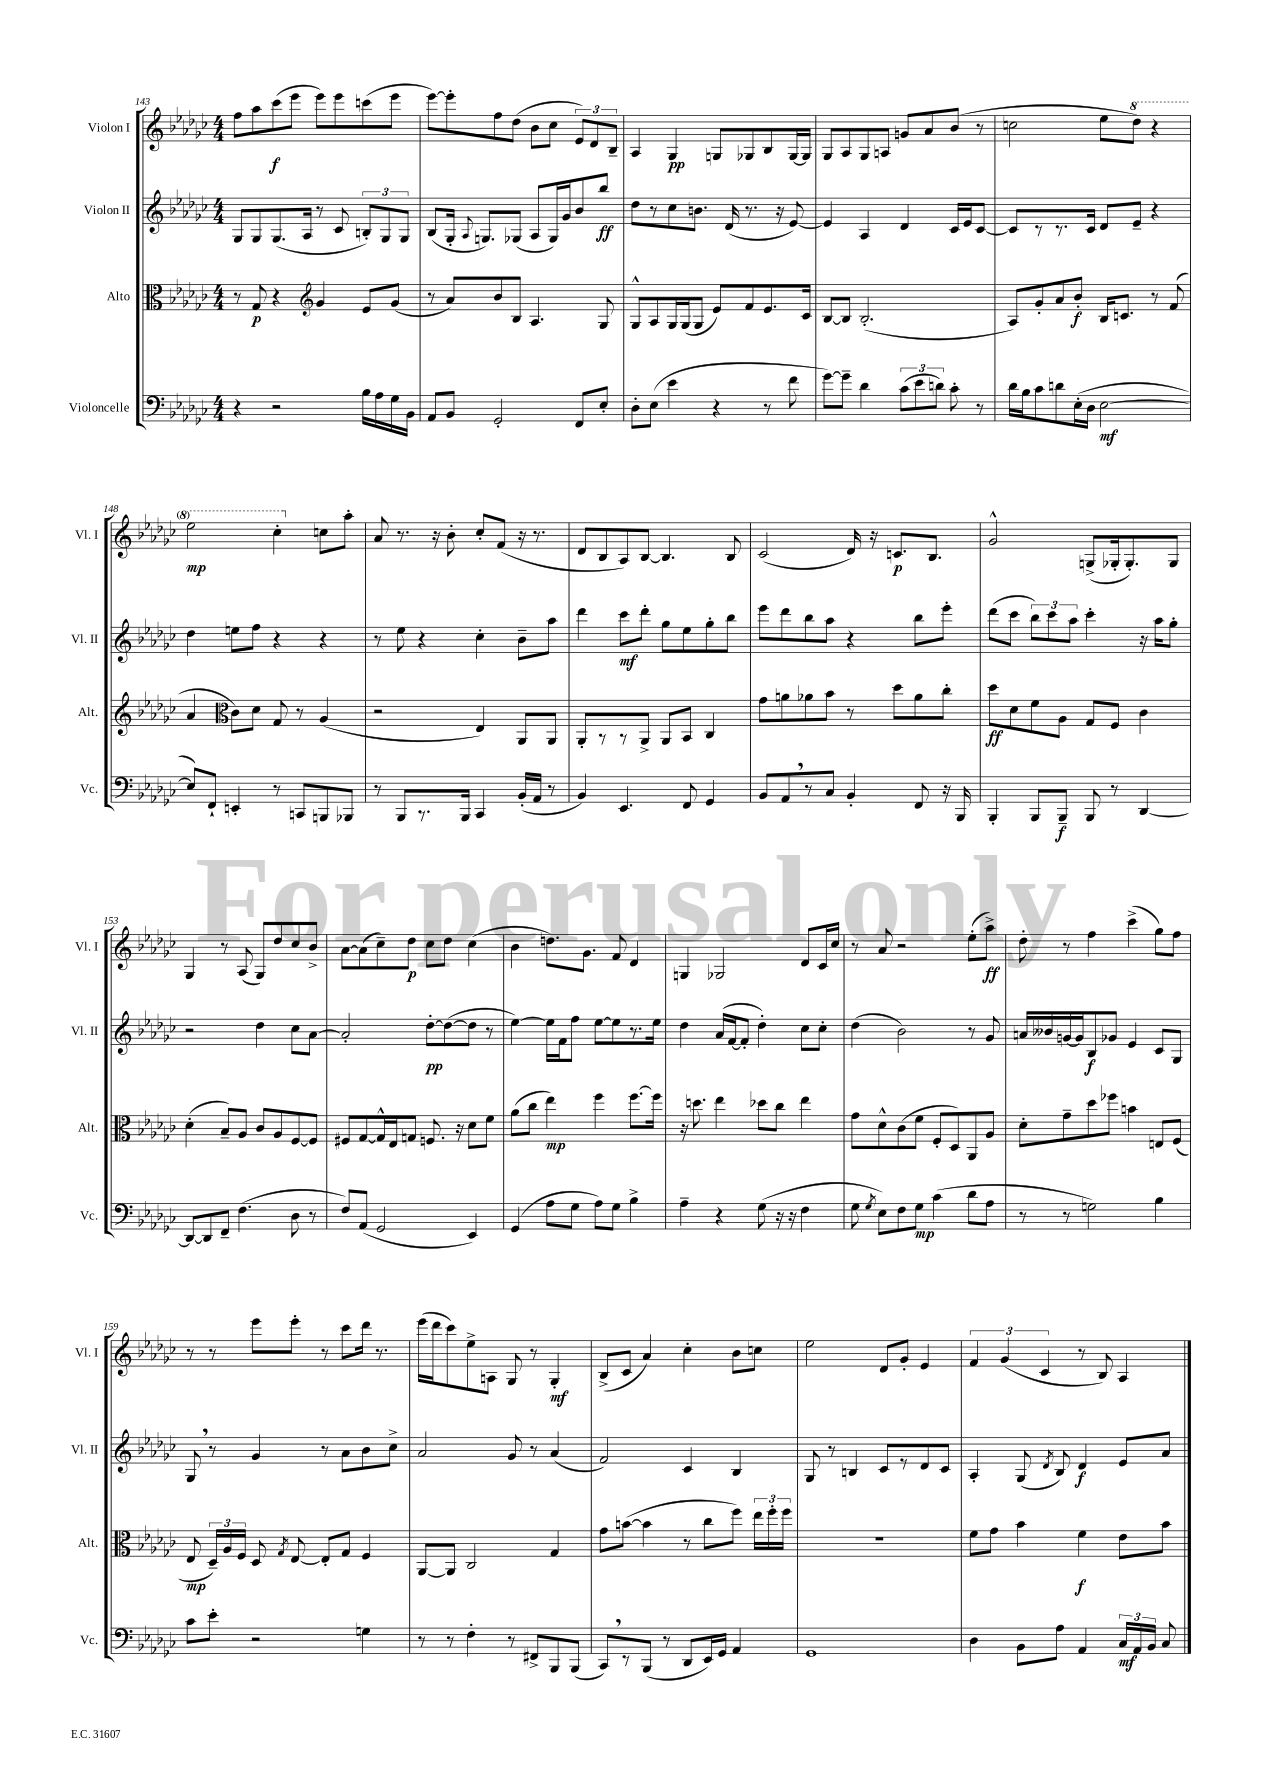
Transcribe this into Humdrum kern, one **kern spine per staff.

**kern	**kern	**kern	**kern
*staff4	*staff3	*staff2	*staff1
*clefF4	*clefC3	*clefG2	*clefG2
*k[b-e-a-d-g-c-]	*k[b-e-a-d-g-c-]	*k[b-e-a-d-g-c-]	*k[b-e-a-d-g-c-]
*M4/4	*M4/4	*M4/4	*M4/4
4r	8r	8G-	8ff
.	8G-	8G-	8aa-
2r	4r	(8.G-	(8ccc-
.	.	.	8eee-
.	.	16A-	.
*	*clefG2	*	*
.	4g-	8r	8eee-)
.	.	8c-	8eee-
16B-	8e-	12B')	(8ccc
16A-	.	.	.
.	.	12G-	.
16G-	(8g-	.	8eee-
.	.	12G-	.
16BB-	.	.	.
=	=	=	=
8AA-	8r	(8B-	[8eee-)
8BB-	8a-)	16G-'	8eee-']
.	.	8qqA-	.
.	.	8.G)	.
2GG-'	8b-	.	8ff
.	8B-	(8G-	(8dd-
.	4.A-	8A-	8b-
.	.	16G-)	8cc-
.	.	16g-	.
8FF	.	8b-	12e-)
.	.	.	12d-
8E-'	8G-	8bb-	.
.	.	.	12B-~
=	=	=	=
8D-'	8G-^^	8dd-	4A-
(8E-	8A-	8r	.
4e-	16G-	8cc-	4G-
.	(16G-	.	.
.	8G-	8.b	.
4r	8e-)	.	8G
.	.	(16d-	.
.	8f	8.r	8G-
8r	8.e-	.	8B-
.	.	16r	.
8f	.	[8e-)	[16G-
.	16c-	.	16G-]
=	=	=	=
[8g-)	[8B-	4e-]	8G-
8g-~]	8B-]	.	8A-
4d-	(2.B-'	4A-	8G-
.	.	.	8A
(12c-	.	4d-	8g
12e-	.	.	.
.	.	.	8a-
12d)	.	.	.
8c-'	.	16c-	(8b-
.	.	16e-	.
8r	.	[8c-	8r
=	=	=	=
16d-	8A-)	8c-]	2cc
16B-	.	.	.
8c-	8g-'	8r	.
8d	8a-	8.r	.
(16E-'	8b-'	.	.
16D-	.	16c-	.
[2E-	16B-	8d-	8ee-
.	8.c	.	.
.	.	8e-~	8ddd-)
.	8r	4r	4r
.	(8f	.	.
=	=	=	=
8E-])	4a-	4dd-	2eee-
8FF`	.	.	.
*	*clefC3	*	*
4EE'	8c-)	8ee	.
.	8d-	8ff	.
8r	8G-	4r	4ccc-'
8CC	8r	.	.
8BBB	(4A-	4r	8cc
8BBB-	.	.	8aa-'
=	=	=	=
8r	2r	8r	8a-
8BBB-	.	8ee-	8.r
8.r	.	4r	.
.	.	.	16r
.	.	.	8b-'
16BBB-	.	.	.
4CC-	4E-)	4cc-'	8cc-'
.	.	.	(8f
(16BB-'	8AA-	8b-~	16r
16AA-	.	.	8.r
8r	8AA-	8aa-	.
=	=	=	=
4BB-)	8AA-'	4ddd-	8d-
.	8r	.	8B-
4.EE-	8r	8ccc-	8A-)
.	8AA-^	8ddd-'	[8B-
.	8AA-	8gg-	4.B-]
8FF	8BB-	8ee-	.
4GG-	4C-	8gg-'	.
.	.	8bb-	8B-
=	=	=	=
8BB-	8g-	8eee-	(2c-
8AA-	8a	8ddd-	.
8r	8a-	8bb-	.
8C-	8b-	8aa-	.
4BB-'	8r	4r	16d-)
.	.	.	16r
.	8dd-	.	8.c
8FF	8a-	8bb-	.
.	.	.	8.B-
16r	8cc-'	8eee-'	.
16BBB-	.	.	.
=	=	=	=
4BBB-'	8dd-	(8ddd-	2g-^^
.	8d-	8ccc-	.
8BBB-	8f	12bb-)	.
.	.	12ccc-	.
8BBB-~	8A-	.	.
.	.	12aa-	.
8BBB-	8G-	4ccc-'	(8G^
8r	8F	.	16G-'
.	.	.	8.G-')
[4DD-	4c-	16r	.
.	.	16aa-	.
.	.	8gg-'	8G-
=	=	=	=
8DD-_	(4d-'	2r	4G-
8DD-]	.	.	.
8FF~	8B-~)	.	8r
(4.F	8A-	.	(8A-
.	8c-	4dd-	8G-)
.	8A-	.	8dd-
8D-	[8F	8cc-	8cc-
8r	8F]	[8a-	8b-^
=	=	=	=
8F)	8F#	2a-']	[8a-
(8AA-	[8G-	.	(8a-]
2GG-	16G-^^]	.	8cc-~)
.	16E-	.	.
.	8G	.	8dd-
.	8.F	[8dd-'	8cc-
.	.	(8dd-_	8dd-
.	16r	.	.
4EE-)	8d-	8dd-]	(4cc-
.	8f	8r	.
=	=	=	=
(4GG-	(8a-	[4ee-)	4b-
.	8cc-	.	.
8A-	4ee-)	16ee-]	8.dd)
.	.	16f	.
8G-	.	8ff	.
.	.	.	8.g-
8A-)	4ff	[8ee-	.
8G-	.	8ee-]	8f
4B-^	[8.ff	8.r	4d-
.	16ff]	16ee-	.
=	=	=	=
4A-~	16r	4dd-	4G
.	8.dd	.	.
4r	4ee-	(16a-	2G-
.	.	[16f	.
.	.	8f']	.
(8G-	8dd-	4dd-')	.
16r	8cc-	.	.
16r	.	.	.
4F	4ee-	8cc-	8d-
.	.	8cc-'	16c-
.	.	.	16cc-
=	=	=	=
8G-	8g-	(4dd-	8r
8qG-	.	.	.
8E-)	8d-^^	.	8a-
8F	(8c-	2b-)	2r
8G-	8f	.	.
(4c-	8F'	.	.
.	8D-)	.	.
8d-	8AA-	8r	(8ee-'
8A-	8A-	8g-	8aa-^)
=	=	=	=
8r	8d-'	16a	8dd-'
.	.	16b--	.
8r	8g-~	[16g	8r
.	.	16g]	.
2G)	8dd-	8B-	4ff
.	8ff-	8g-	.
.	4b	4e-	(4ccc-^
4B-	8E	8c-	8gg-)
.	(8F	8G-	8ff
=	=	=	=
8c-	8E-	8G-	8r
8e-'	24D-~)	8r	8r
.	24A-	.	.
.	24F	.	.
2r	8D-	4g-	8eee-
.	8qG-	.	.
.	[8E-	.	8eee-'
.	8E-']	8r	8r
.	8G-	8a-	8ccc-
4G	4F	8b-	16ddd-
.	.	.	8.r
.	.	8cc-^	.
=	=	=	=
8r	[8AA-	2a-	(16eee-
.	.	.	16ddd-
8r	8AA-]	.	8ccc-)
4F'	2C-	.	8ee-^
.	.	.	8A
8r	.	8g-	8G-
8FF#^	.	8r	8r
8BBB-	4G-	(4a-	4G-'
(8BBB-	.	.	.
=	=	=	=
8CC-)	8g-	2f)	(8B-^
8r	([8b	.	8c-
(8BBB-	4b]	.	4a-)
8r	.	.	.
8DD-	8r	4c-	4cc-'
16EE-)	8cc-	.	.
16GG-	.	.	.
4AA-	8ff)	4B-	8b-
.	24ee-	.	8cc
.	24ff'	.	.
.	24ff	.	.
=	=	=	=
1GG-	1r	8G-	2ee-
.	.	8r	.
.	.	4B	.
.	.	8c-	8d-
.	.	8r	8g-'
.	.	8d-	4e-
.	.	8c-	.
=	=	=	=
4D-	8f	4A-'	6f
.	8g-	.	.
.	.	.	(6g-
8BB-	4b-	(8G-	.
.	.	.	6c-
.	.	8qd-	.
8A-	.	8B-)	.
4AA-	4f	4d-	8r
.	.	.	8B-)
24C-	8e-	8e-	4A-
24AA-	.	.	.
24BB-	.	.	.
8C-	8b-	8a-	.
==	==	==	==
*-	*-	*-	*-
